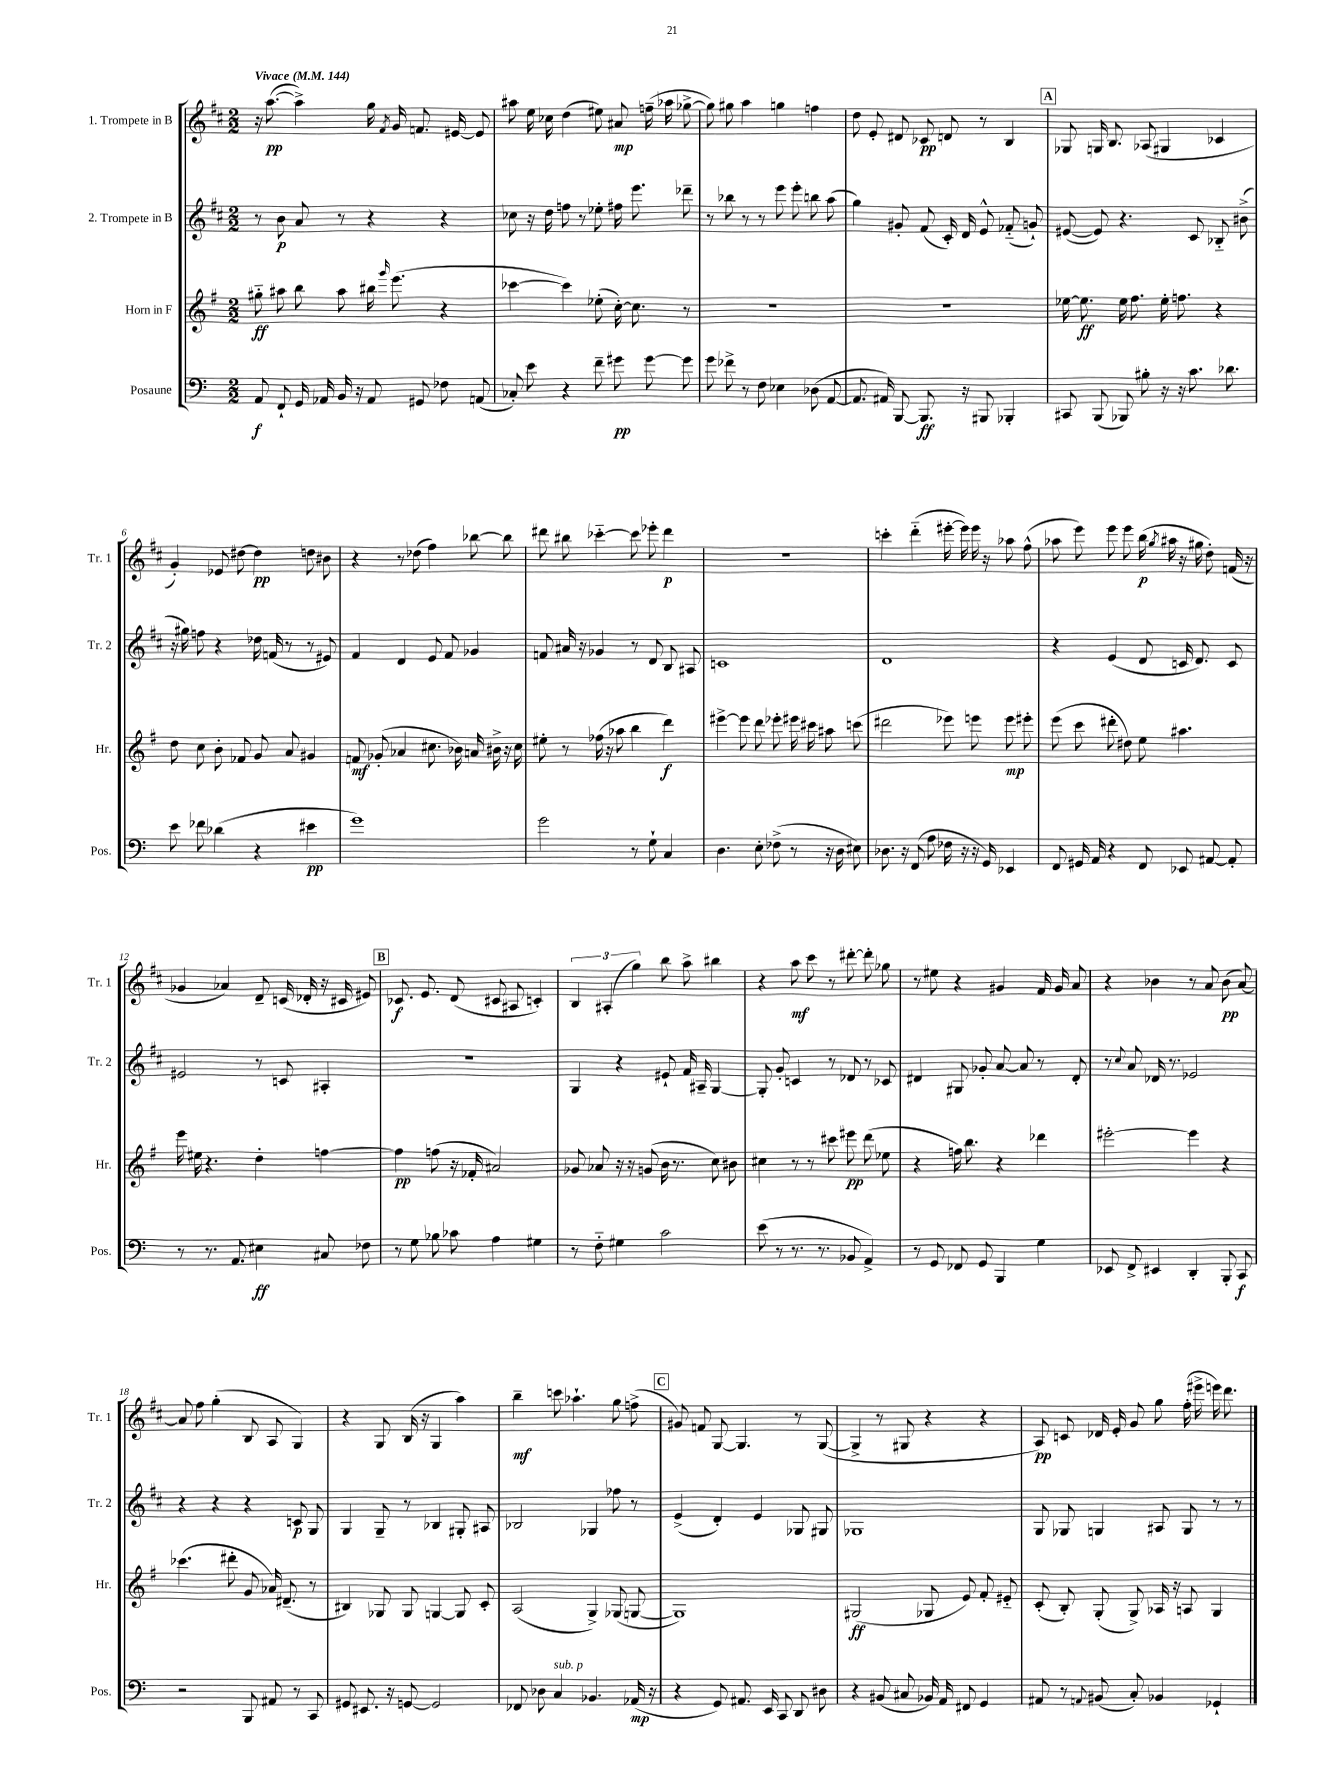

**kern	**kern	**kern	**kern
*staff4	*staff3	*staff2	*staff1
*clefF4	*clefG2	*clefG2	*clefG2
*k[]	*k[f#]	*k[f#c#]	*k[f#c#]
*M2/2	*M2/2	*M2/2	*M2/2
*MM144	*MM144	*MM144	*MM144
8AA	8gg#'~	8r	16r
.	.	.	([8.aa
8FF`	8aa#	8b	.
16GG	8bb	8a	4aa^])
16AA-	.	.	.
16BB	8aa#	8r	.
16r	.	.	.
8AA-	16bb#	4r	16gg
.	16qqggg	.	8qf#
.	(8.eee	.	16g
8GG#	.	.	8.f
8F-	4r	4r	.
.	.	.	[16e#
(8AA	.	.	8e#]
=	=	=	=
8C-')	[4ccc-	8cc-	8aa#
8e	.	16r	16ee
.	.	16dd	16cc-
4r	4ccc-])	8ff	(4dd
.	.	8r	.
8f~	(8ee-'	8ee-'	8ee#)
8g#	[16cc')	16ff#	8a#
.	8.cc]	8.eee	.
[8g#	.	.	(16ff~
.	.	.	16aa-
8g#]	8r	8ddd-~	[8gg-^
=	=	=	=
8g	1r	8r	8gg-])
8f-^	.	8bb-	8gg#
8r	.	8r	4aa
8F	.	8r	.
4E-	.	8eee	4gg
.	.	8eee'	.
(8D-	.	8bb	4ff
[8AA	.	(8aa	.
=	=	=	=
8.AA]	1r	4gg)	8dd
.	.	.	8e'
16AA#)	.	.	.
[8BBB	.	8g#'	8d#
8.BBB]	.	(8f#	8c-
.	.	16c#')	8d
16r	.	16d	.
8BBB#	.	8e^^	8r
4BBB-'	.	(8f-'~	4B
.	.	8g`)	.
=	=	=	=
8CC#	[16ee-	([8e#	8G-
.	8.ee-]	.	.
(8BBB	.	8e#])	16G
.	.	.	8.B
8BBB-)	16ee-	4.r	.
.	8.ff#	.	.
8B#'	.	.	(8A-
16r	16ee-'	.	4G#
16r	8.ff	.	.
8.c	.	8c#	.
.	4r	8B-'~	4c-
8.d-	.	.	.
.	.	(8b#^	.
=	=	=	=
8e	8dd	16r	4g')
.	.	16gg#)	.
8f-	8cc	8ff	.
(4d-	8b'	4r	8e-
.	8f-	.	[8dd#
4r	8g	16dd-	4dd#]
.	.	(16f	.
.	8a	8r	.
4e#	4g#	8r	8dd
.	.	8e#)	8b#
=	=	=	=
1g)	8f	4f#	4r
.	(8g-'	.	.
.	4a-	4d	8r
.	.	.	(8dd-
.	8.cc#	8e	4ff#)
.	.	8f#	.
.	16b-)	.	.
.	16a	4g-	[8bb-
.	16b#^	.	.
.	16r	.	8bb-]
.	16cc#	.	.
=	=	=	=
2g	8ee#'	8f	8ddd#
.	8r	16a#	8bb#
.	.	16r	.
.	(16ff-	4g-	[4ccc-'~
.	16r	.	.
.	8aa-	.	.
8r	4bb	8r	8ccc-]
8G`	.	8d	8eee-'
4C	4ddd)	8B	4ddd#
.	.	8A#	.
=	=	=	=
4.D	[4eee#^	1c	1r
.	8eee#]	.	.
8E'	8ddd	.	.
(8F-^	8eee-'	.	.
8r	16eee#	.	.
.	16ccc#	.	.
16r	8aa#	.	.
16D	.	.	.
8E#)	(8ccc	.	.
=	=	=	=
8.D-	2ddd#	1d	4ccc'
16r	.	.	.
(8FF	.	.	(4ddd'~
8A	.	.	.
16F-	8eee-)	.	[16eee#'
16r	.	.	16eee#])
16r	8eee	.	16eee#
16GG)	.	.	16r
4EE-	8eee	.	8aa-
.	8eee#'	.	(8ff#^^
=	=	=	=
8FF	(8eee	4r	8aa-
16GG#	8ccc	.	8eee)
16AA	.	.	.
4r	8ddd#'	(4e	8eee
.	8dd#)	.	8eee
8FF	8ee	8d	(16bb
.	.	.	8qgg
.	.	.	16aa#
8EE-	4.aa#	16c	16r
.	.	8.d)	16gg#
[8AA#	.	.	8dd')
8AA#']	.	8c	(16f
.	.	.	16r
=	=	=	=
8r	16eee	2e#	4g-
.	16ee#	.	.
8.r	4.r	.	.
.	.	.	4a-)
8.AA	.	.	.
4E#	4dd'	8r	8d~
.	.	8c	(16c
.	.	.	16d-'
8C#	[4ff	4A#'	16r
.	.	.	16c#
8F-	.	.	8e#)
=	=	=	=
8r	4ff]	1r	8.c-
8G	.	.	.
.	.	.	8.e
8B-	(8ff	.	.
8c-	16r	.	(8d
.	16f-'	.	.
4A	2a#)	.	8c#
.	.	.	8A#
4G#	.	.	4c')
=	=	=	=
8r	8g-	4G	6B
8F'~	8a-	.	.
.	.	.	(6A#'
4G#	16r	4r	.
.	16r	.	.
.	.	.	6gg)
.	(8g	.	.
2c	16b	8e#`	8bb
.	8.r	.	.
.	.	16f#	8aa^
.	.	16A#~	.
.	8cc)	[4G	4bb#
.	8b#	.	.
=	=	=	=
(8e	4cc#	8G']	4r
8r	.	8g'	.
8.r	8r	4c	8aa
.	8r	.	8ccc#
8.r	.	.	.
.	8ccc#	8r	8r
8BB-	8eee#	8d-	[8ddd#'
4AA^)	(8ddd	8r	8ddd#']
.	8ee-	8c-	8gg-
=	=	=	=
8r	4r	4d#	8r
8GG	.	.	8ee#
8FF-	16ff)	8G#	4r
.	8.bb	.	.
8GG	.	8g-'	.
4BBB	4r	[8a	4g#
.	.	8a]	.
4G	4ddd-	8r	16f#
.	.	.	16g#
.	.	8d#'	8a
=	=	=	=
8EE-	[2eee#'	8r	4r
.	.	8qqcc#	.
8FF^	.	8a	.
4EE#	.	16d-	4b-
.	.	8.r	.
4DD'	4eee#]	2e-	8r
.	.	.	8a
8BBB'	4r	.	(8b-
8CC	.	.	[8a)
=	=	=	=
2r	(4.ccc-	4r	8a]
.	.	.	8ff#
.	.	4r	(4gg'
.	8ddd#'	.	.
8BBB	8g	4r	8B
8AA#	16a-)	.	8A
.	(8.d#~	.	.
8r	.	8c	4G)
8CC	8r	8G	.
=	=	=	=
8GG#	4B#)	4G	4r
8.EE#	.	.	.
.	8G-	8G~	8G
16r	.	.	.
[8GG	8G-	8r	(16B
.	.	.	16r
2GG]	[4G	4B-	4G
.	8G]	8G#'	4aa)
.	8c'	8A#	.
=	=	=	=
8FF-	(2A	2B-	4bb~
8D-	.	.	.
4C	.	.	8ccc
.	.	.	4.aa-`
4.BB-	4G^)	4G-	.
.	(8G-	8ff-	8gg
(16AA-	[8G	8r	(8ff^
16r	.	.	.
=	=	=	=
4r	1G])	(4e^	8g#)
.	.	.	8f
8GG)	.	4d')	[8G
8.AA#	.	.	4.G]
.	.	4e	.
16EE	.	.	.
8CC	.	.	.
8DD	.	8G-	8r
8D#	.	8G#	([8G
=	=	=	=
4r	(2G#	1G-	4G^]
(8BB#	.	.	8r
8C#	.	.	8G#
16BB-)	8G-	.	4r
16AA	.	.	.
8FF#	8e)	.	.
4GG	8f#'	.	4r
.	8e#'~	.	.
=	=	=	=
8AA#	(8c'	8G	8A)
8r	8B')	8G-	8c
8qqAA	.	.	.
(8BB#	(8G'	4G	16d-
.	.	.	16e'
8C')	8G^)	.	8g
4BB-	16A-	8A#	8gg
.	16r	.	.
.	8A	8G	(16ff#'
.	.	.	16eee#^
4GG-`	4G	8r	16eee)
.	.	.	8.ddd
.	.	8r	.
==	==	==	==
*-	*-	*-	*-
